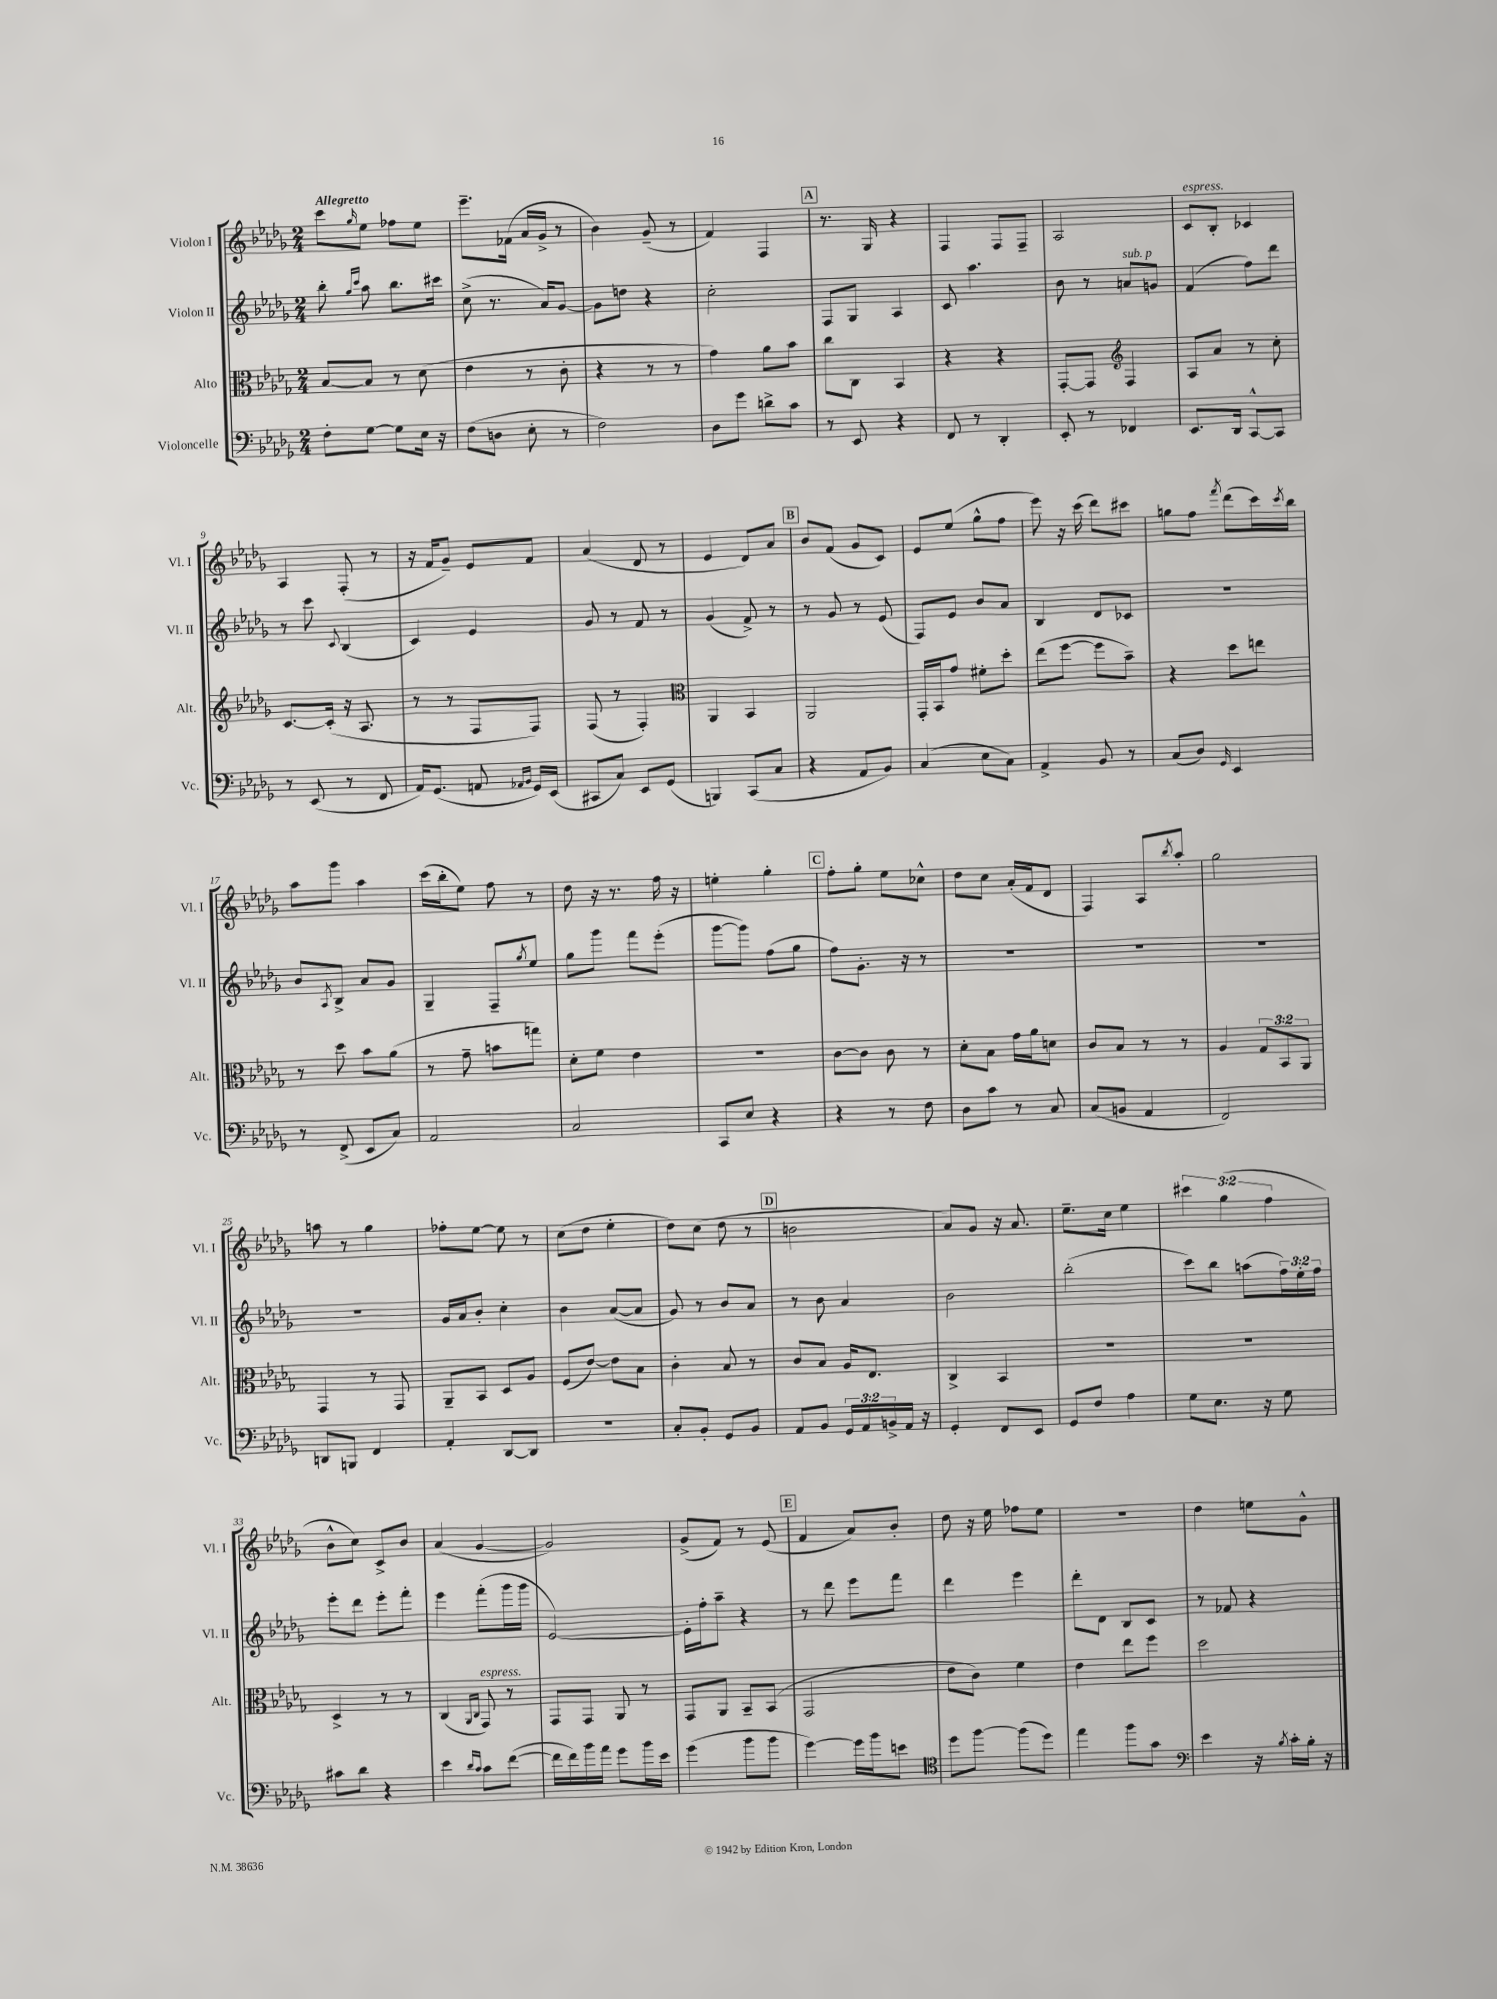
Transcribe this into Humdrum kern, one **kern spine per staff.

**kern	**kern	**kern	**kern
*staff4	*staff3	*staff2	*staff1
*clefF4	*clefC3	*clefG2	*clefG2
*k[b-e-a-d-g-]	*k[b-e-a-d-g-]	*k[b-e-a-d-g-]	*k[b-e-a-d-g-]
*M2/4	*M2/4	*M2/4	*M2/4
8F'	[8B-	8bb-'	8ccc
.	.	16qqgg-	.
.	.	16qqccc	16qqgg-
[8G-	8B-]	8aa-	8ee-
8G-]	8r	8.bb-	8ff-
16E-	(8d-	.	8ee-
16r	.	16ccc#	.
=	=	=	=
(8F	4e-	(8cc^	8.eee-~
8D	.	8.r	.
.	.	.	(16f-
8E-'	8r	.	16a-
.	.	16a-)	16g-^
8r	8c'	[8g-	8r
=	=	=	=
2F)	4r	8g-]	4b-)
.	.	8dd	.
.	8r	4r	(8g-~
.	8r	.	8r
=	=	=	=
8D-	4g-)	2cc'	4f)
8g-	.	.	.
8d^	8a-	.	4F
8c	8b-	.	.
=	=	=	=
8r	8cc	8F	8.r
8EE-	8C	8G-	.
.	.	.	16G-
4r	4BB-	4A-	4r
=	=	=	=
8FF	4r	8c	4F
8r	.	4.aa-	.
4DD-'	4r	.	8F
.	.	.	8F~
=	=	=	=
8EE-'	[8GG-'	8b-	2A-
8r	8GG-]	8r	.
*	*clefG2	*	*
4FF-	4F	8a	.
.	.	8g	.
=	=	=	=
8.EE-	8A-	(4f	8c
.	8a-	.	8B-'
16DD-	.	.	.
[8CC^^	8r	8ff)	4c-
8CC]	8cc'	8ddd-	.
=	=	=	=
8r	[8.c	8r	4A-
(8EE-	.	8ccc	.
.	(16c']	.	.
.	.	8qqc	.
8r	16r	(4B-	(8F'
.	8.A-	.	.
8FF	.	.	8r
=	=	=	=
16AA-)	8r	4c)	16r
(8.GG-	.	.	16f
.	8r	.	8g-~)
8AA	8F	4e-	8e-
16qqAA-	.	.	.
16qqBB-	.	.	.
16GG-)	8F)	.	8f
(16EE-	.	.	.
=	=	=	=
8CC#	(8F	8g-	(4a-
8C)	8r	8r	.
8EE-	4F')	8f	8d-
(8GG-	.	8r	8r
=	=	=	=
*	*clefC3	*	*
4BBB)	4AA-	(4g-	4e-
(8CC	4BB-	8f^)	8d-)
8C	.	8r	8a-
=	=	=	=
4r	2AA-	8r	8b-
.	.	8g-	(8f
8AA-	.	8r	8g-
8BB-)	.	(8e-	8c)
=	=	=	=
(4C	16GG-'	8F)	8e-
.	16BB-	.	.
.	8g-	8e-	(8ee-
8E-	8f#'	8b-	8gg-^^
8C)	8dd-'	8a-	8ff
=	=	=	=
4AA-^	(8ee-	4B-	8eee-)
.	[8ff	.	16r
.	.	.	(16ccc
8BB-	8ff]	8d-	8ddd-)
8r	8b-~)	8c-	8ccc#
=	=	=	=
(8C	4r	2r	8gg
8D-)	.	.	8ff
16qqGG-	.	.	8qfff
4EE-	8dd-	.	(8ddd-
.	8ee	.	16ccc)
.	.	.	8qccc
.	.	.	16bb-
=	=	=	=
8r	8r	8b-	8aa-
.	.	8qA-	.
(8FF^	8dd-	8B-^	8ggg-
8EE-	8b-	8a-	4aa-
8C)	(8a-	8g-	.
=	=	=	=
2AA-	8r	4G-~	(16ccc
.	.	.	16bb-'
.	8g-~	.	8ee-)
.	8b	8F~	8ff
.	.	8qgg-	.
.	8gg)	8ee-	8r
=	=	=	=
2C	8d-'	8gg-	8dd-
.	8f	8ggg-	16r
.	.	.	8.r
.	4e-	8fff	.
.	.	(8eee-'	16ff
.	.	.	16r
=	=	=	=
8CC	2r	[8ggg-	4ee'
8E-	.	8ggg-])	.
4r	.	(8ff	4gg-'
.	.	8gg-	.
=	=	=	=
4r	[8c	8ff)	8ff'
.	8c]	8.g-'	8gg-'
8r	8c	.	8ee-
.	.	16r	.
8F	8r	8r	8cc-^^
=	=	=	=
8D-	8d-'	2r	8dd-
8c	8B-	.	8cc
8r	16g-	.	(16a-'
.	16a-	.	16f
8C	8d	.	8d-
=	=	=	=
(8C	8c	2r	4F)
8BB	8B-	.	.
4AA-	8r	.	8A-
.	.	.	8qbb-
.	8r	.	8aa-'
=	=	=	=
2FF)	4A-	2r	2gg-
.	12G-	.	.
.	12BB-	.	.
.	12AA-	.	.
=	=	=	=
8DD	4GG-	2r	8aa
8BBB	.	.	8r
4FF	8r	.	4gg-
.	8GG-	.	.
=	=	=	=
4AA-'	8AA-~	16g-	8ff-'
.	.	16a-	.
.	8BB-	8b-'	[8ee-
[8DD-	8D-	4cc'	8ee-]
8DD-]	8A-	.	8r
=	=	=	=
2r	(8F	4b-	(8cc
.	[8e-)	.	8dd-
.	8e-]	([8a-	4ee-'
.	8B-	8a-]	.
=	=	=	=
8C'	4c'	8g-)	8dd-)
8BB-'	.	8r	(8cc
8GG-	8B-	8b-	8dd-
8BB-	8r	8a-	8r
=	=	=	=
8AA-	8c	8r	2b
8BB-	8B-	8b-	.
24GG-	16A-	4a-	.
24AA-	.	.	.
.	8.E-	.	.
24BB^	.	.	.
16AA-	.	.	.
16r	.	.	.
=	=	=	=
4GG-'	4C^	2b-	8a-)
.	.	.	8g-
8FF	4BB-	.	16r
.	.	.	8.a-
8EE-	.	.	.
=	=	=	=
8GG-	2r	(2bb-'	8.ee-~
8F	.	.	.
.	.	.	16cc
4A-	.	.	4ee-
=	=	=	=
8G-	2r	8ccc)	6ccc#
8.E-	.	8bb-	.
.	.	.	(6gg-
.	.	(8aa	.
16r	.	.	.
.	.	.	6ff
8G-	.	24ff)	.
.	.	24ee-'	.
.	.	24ff	.
=	=	=	=
8c#	4D-^	8eee-'	8b-^^
8d-	.	8ddd-	8cc)
4r	8r	8eee-'	8c^
.	8r	8fff'	8b-
=	=	=	=
4e-	(4C	4eee-	(4a-
16qqd-	16qqAA-	.	.
16qqc	16qqC	.	.
8c	8GG-)	(8fff'	[4g-
([8f	8r	16ggg-	.
.	.	16ggg-	.
=	=	=	=
16f]	8GG-	[2e-)	2g-])
16f)	.	.	.
16b-	8GG-	.	.
16a-	.	.	.
8g-	8AA-	.	.
16b-	8r	.	.
16e-	.	.	.
=	=	=	=
(4g-	8GG-	16e-']	(8g-^
.	.	16ff'	.
.	8AA-	8aa-~	8f)
8b-	8BB-~	4r	8r
8b-	(8BB-	.	(8e-
=	=	=	=
[4g-)	2GG-	8r	4f
.	.	8ddd-	.
16g-]	.	8eee-	8a-)
16b-	.	.	.
8e	.	8fff	8b-'
=	=	=	=
*clefC4	*	*	*
8dd-	8e-	4ddd-	8dd-
[8ff	8c)	.	16r
.	.	.	16ee-
(8ff]	4f	4eee-	8ff-
8dd-)	.	.	8ee-
=	=	=	=
4ee-	4e-	8ddd-'	2r
.	.	8d-	.
8ff	8ee-	8B-	.
8g-	8ff	8c	.
=	=	=	=
*clefF4	*	*	*
4e-	2dd-	8r	4dd-
.	.	8f-	.
16r	.	4r	8ee
8qB-	.	.	.
16c'	.	.	.
16B-'	.	.	8g-^^
16r	.	.	.
==	==	==	==
*-	*-	*-	*-
